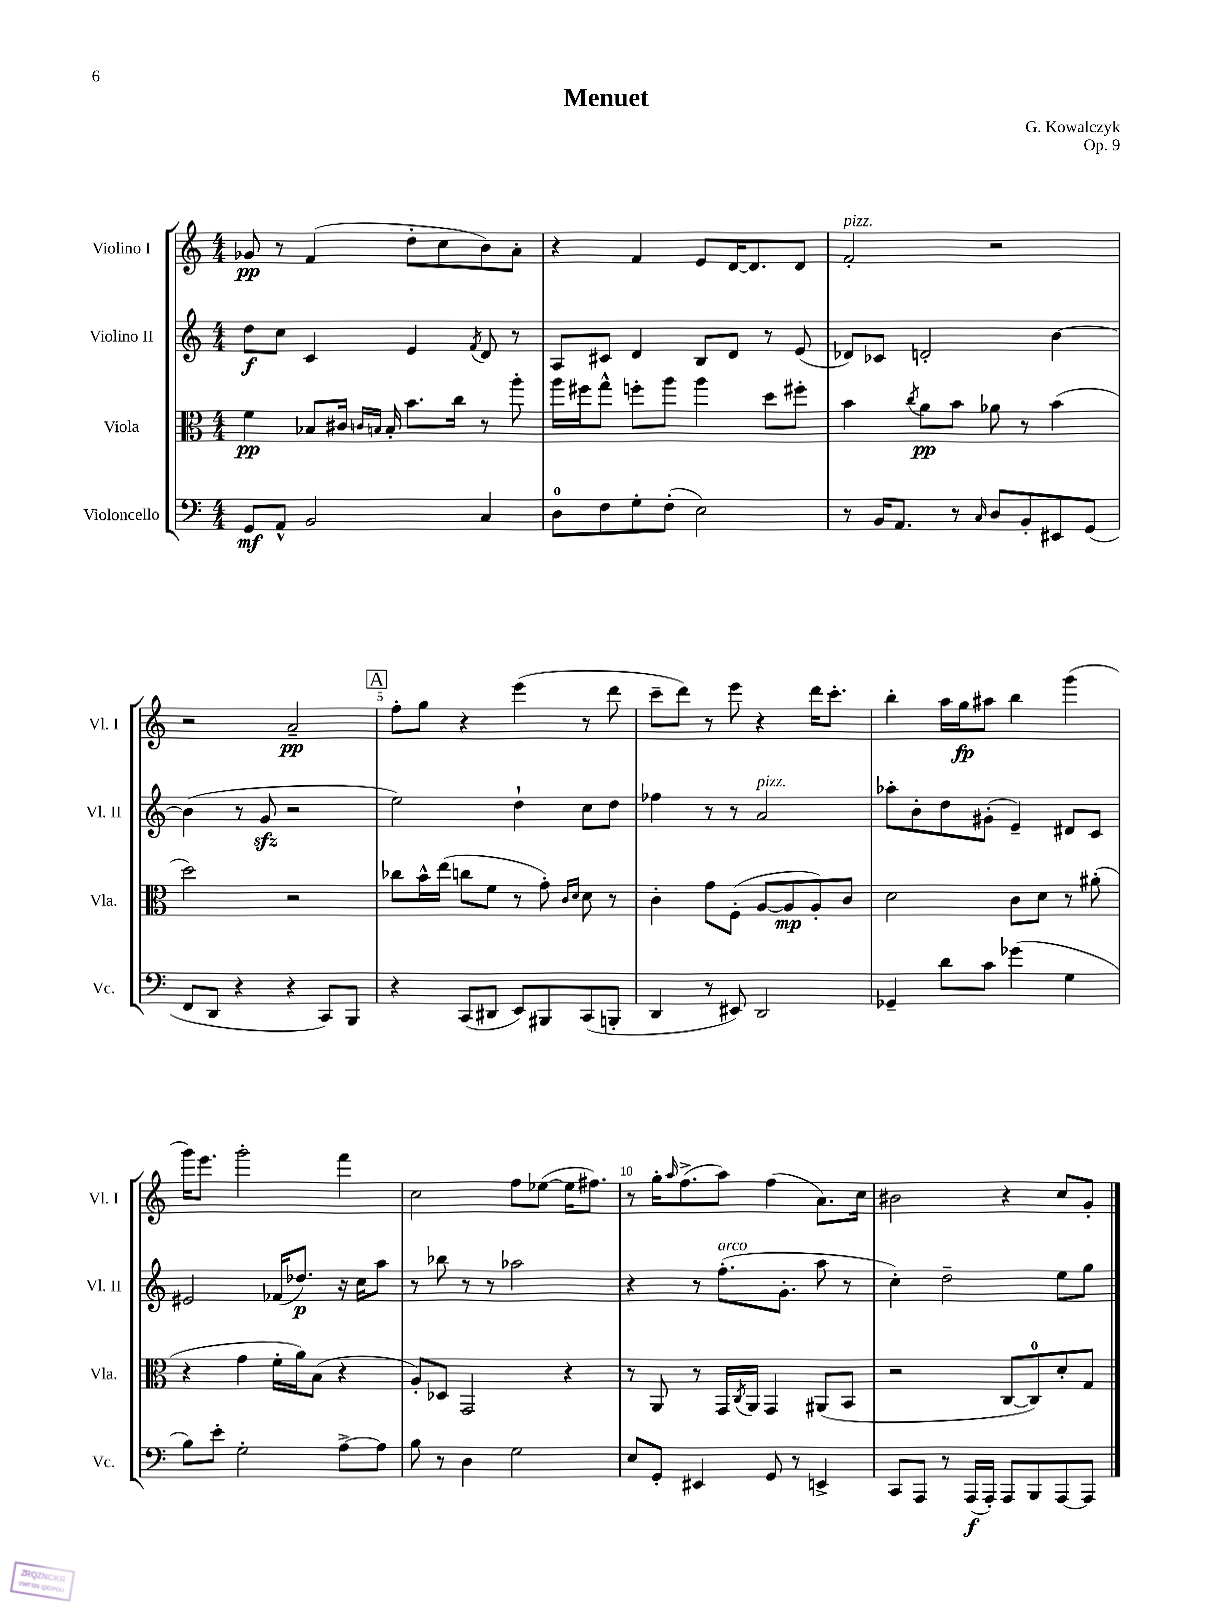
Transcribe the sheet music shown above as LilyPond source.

\header { title = "Menuet" composer = "G. Kowalczyk" opus = "Op. 9" }
<<
\new StaffGroup <<
\new Staff = "s0" \with { instrumentName = "Violino I" shortInstrumentName = "Vl. I" } {
    \clef treble \key c \major \numericTimeSignature \time 4/4
    ges'8\pp r8 f'4( d''8-. c''8 b'8) a'8-. |
    r4 f'4 e'8 d'16~ d'8. d'8 |
    f'2-.^\markup { \italic "pizz." } r2 |
    r2 a'2--\pp |
    \mark \markup { \box "A" } f''8-. g''8 r4 e'''4( r8 d'''8 |
    c'''8-- d'''8) r8 e'''8 r4 d'''16 c'''8.-. |
    b''4-. a''16 g''16\fp ais''8 b''4 g'''4( |
    g'''16) e'''8. g'''2-. f'''4 |
    c''2 f''8 ees''8~( ees''16 fis''8.) |
    r8 g''16-. \grace { a''16 } f''8.->( a''8) f''4( a'8.) c''16 |
    bis'2 r4 c''8 g'8-. \bar "|." |
}
\new Staff = "s1" \with { instrumentName = "Violino II" shortInstrumentName = "Vl. II" } {
    \clef treble \key c \major \numericTimeSignature \time 4/4
    d''8\f c''8 c'4 e'4 \acciaccatura { f'8 } d'8 r8 |
    a8 cis'8 d'4 b8 d'8 r8 e'8( |
    des'8) ces'8 d'2-. b'4~ |
    b'4( r8 g'8\sfz r2 |
    \mark \markup { \box "A" } e''2) d''4-! c''8 d''8 |
    fes''4 r8 r8 a'2^\markup { \italic "pizz." } |
    aes''8-. b'8-. d''8 gis'8-.( e'4--) dis'8 c'8 |
    eis'2 fes'16( des''8.\p) r16 c''16 a''8 |
    r8 bes''8 r8 r8 aes''2 |
    r4 r8 f''8.-.^\markup { \italic "arco" }( g'8.-. a''8 r8 |
    c''4-.) d''2-- e''8 g''8 \bar "|." |
}
\new Staff = "s2" \with { instrumentName = "Viola" shortInstrumentName = "Vla." } {
    \clef alto \key c \major \numericTimeSignature \time 4/4
    f'4\pp bes8 cis'16 \grace { c'16 b16 } b16-. b'8. c''16 r8 a''8-. |
    a''16 fis''16 g''8-^ f''8-. a''8 a''4 d''8 fis''8-. |
    b'4 \acciaccatura { c''8 } a'8\pp b'8 aes'8 r8 b'4( |
    d''2) r2 |
    \mark \markup { \box "A" } ces''8 b'16-^ e''16( c''8 f'8 r8 g'8-.) \grace { c'16 d'16 } d'8 r8 |
    c'4-. g'8 f8-.( a8~ a8\mp a8-.) c'8 |
    d'2 c'8 d'8 r8 ais'8-.( |
    r4 g'4 f'16-. a'16) b8( r4 |
    a8-.) des8 g,2 r4 |
    r8 a,8 r8 g,16 \acciaccatura { c8 } a,16 g,4 ais,8( b,8 |
    r2 c8~ c8-0) d'8-. g8 \bar "|." |
}
\new Staff = "s3" \with { instrumentName = "Violoncello" shortInstrumentName = "Vc." } {
    \clef bass \key c \major \numericTimeSignature \time 4/4
    g,8\mf a,8-^ b,2 c4 |
    d8-0 f8 g8-. f8-.( e2) |
    r8 b,16 a,8. r8 \grace { c16 } d8 b,8-. eis,8 g,8( |
    f,8 d,8 r4 r4 c,8) b,,8 |
    \mark \markup { \box "A" } r4 c,8( dis,8 e,8) bis,,8 c,8( b,,8-. |
    d,4 r8 eis,8) d,2 |
    ges,4-- d'8 c'8 ges'4( g4 |
    b8) e'8-. g2-. a8~-> a8 |
    b8 r8 d4 g2 |
    e8 g,8-. eis,4 g,8 r8 e,4-> |
    c,8 a,,8 r8 a,,16\f( a,,16-.) a,,8 b,,8 a,,8~ a,,8 \bar "|." |
}
>>
>>
\layout { \context { \Score \override BarNumber.break-visibility = ##(#f #t #t) barNumberVisibility = #(every-nth-bar-number-visible 5) } }
